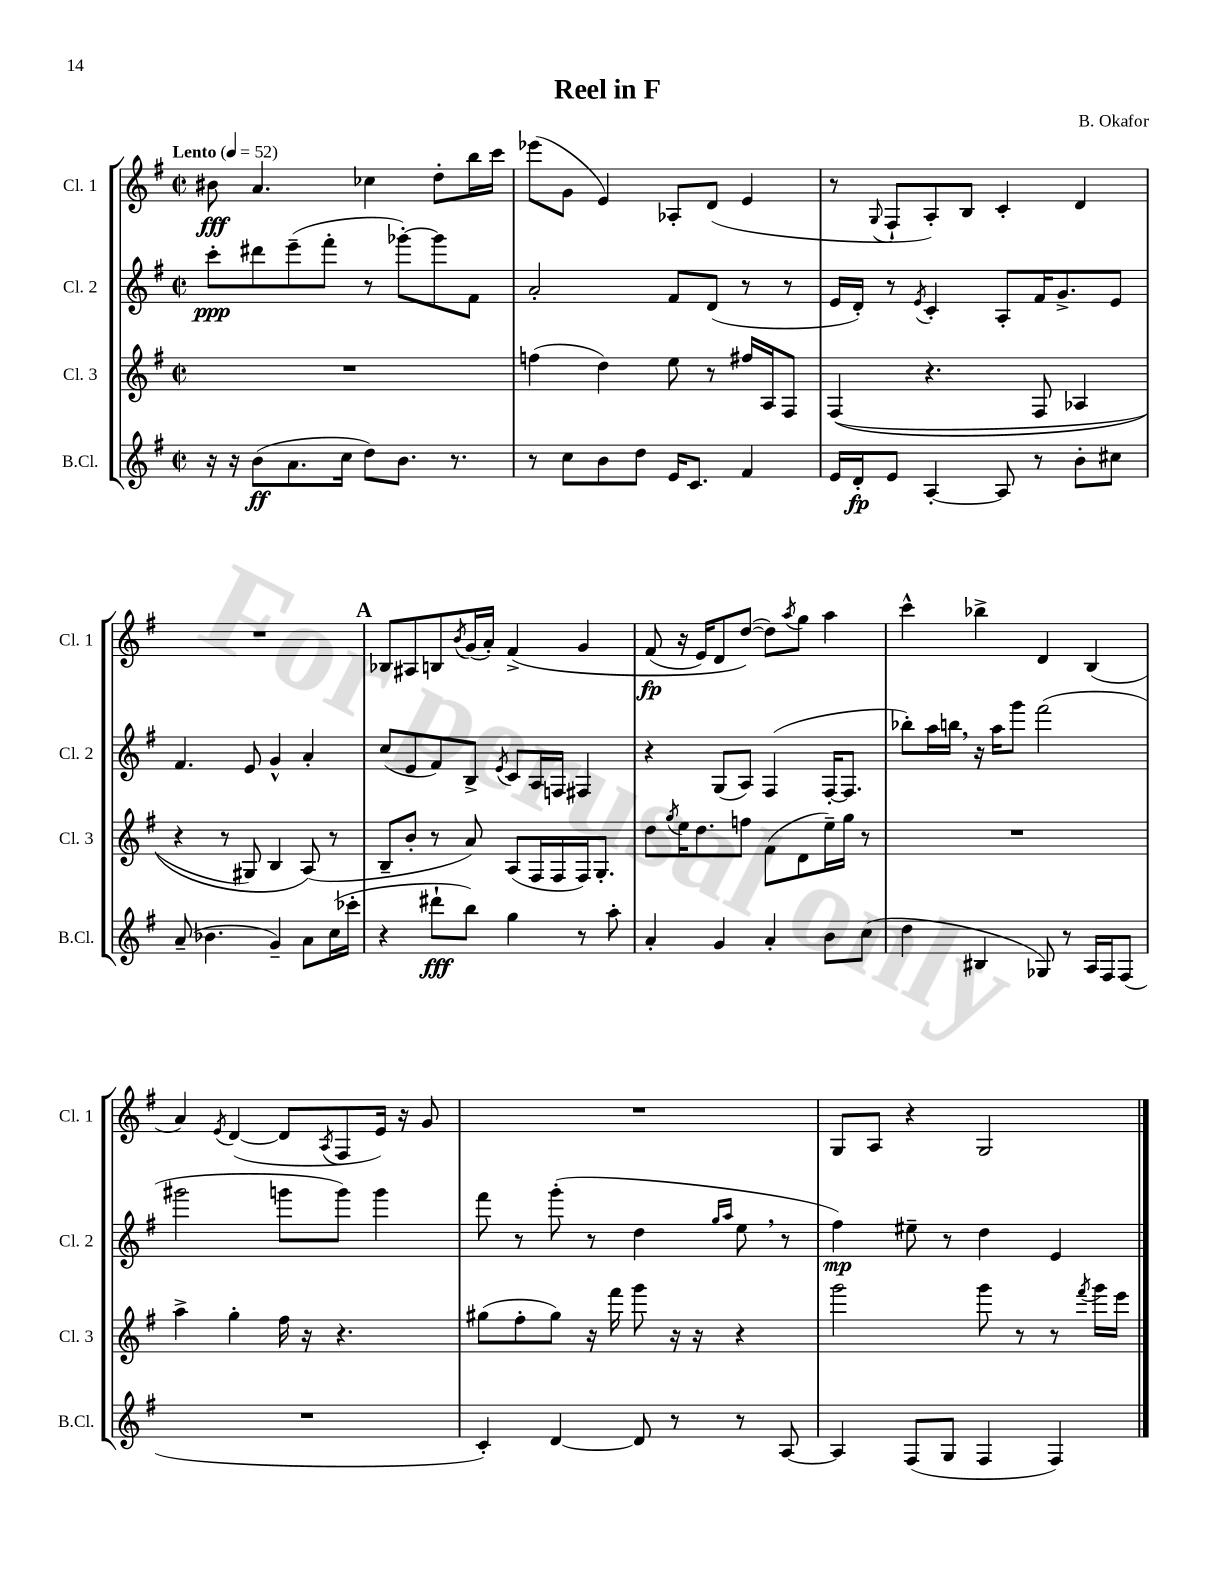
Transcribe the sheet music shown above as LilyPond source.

\header { title = "Reel in F" composer = "B. Okafor" }
<<
\new StaffGroup <<
\new Staff = "s0" \with { instrumentName = "Cl. 1" shortInstrumentName = "Cl. 1" } {
    \clef treble \key g \major \defaultTimeSignature \time 2/2 \tempo "Lento" 4 = 52
    bis'8\fff a'4. ces''4 d''8-. b''16 c'''16 |
    ees'''8( g'8 e'4) aes8-. d'8( e'4 |
    r8 \appoggiatura { g8 } fis8-! a8-.) b8 c'4-. d'4 |
    R1 |
    \mark \markup { \bold "A" } bes8 ais8 b8 \acciaccatura { b'8 } g'16( a'16-.) fis'4->\( g'4 |
    fis'8\fp( r16 e'16) d'8 d''8~(\) d''8) \acciaccatura { a''8 } g''8 a''4 |
    c'''4-^ bes''4-> d'4 b4( |
    a'4) \acciaccatura { e'8 } d'4~( d'8 \acciaccatura { a8 } fis8 e'16) r16 g'8 |
    R1 |
    g8 a8 r4 g2 \bar "|." |
}
\new Staff = "s1" \with { instrumentName = "Cl. 2" shortInstrumentName = "Cl. 2" } {
    \clef treble \key g \major \defaultTimeSignature \time 2/2
    c'''8-.\ppp dis'''8 e'''8--( fis'''8-. r8 ges'''8~-.) ges'''8 fis'8 |
    a'2-. fis'8 d'8( r8 r8 |
    e'16 d'16-.) r8 \acciaccatura { e'8 } c'4-. a8-. fis'16 g'8.-> e'8 |
    fis'4. e'8 g'4-^ a'4-. |
    \mark \markup { \bold "A" } c''8( e'8 fis'8) b8-> \acciaccatura { e'8 } c'8 a16 f16 fis4 |
    r4 g8( a8) fis4( fis16~-. fis8. |
    bes''8-.) a''16 b''16 \breathe r16 a''16 g'''8 fis'''2( |
    gis'''2 g'''8 g'''8) g'''4 |
    fis'''8 r8 g'''8-.( r8 d''4 \grace { g''16 a''16 } e''8 \breathe r8 |
    fis''4\mp) eis''8-- r8 d''4 e'4 \bar "|." |
}
\new Staff = "s2" \with { instrumentName = "Cl. 3" shortInstrumentName = "Cl. 3" } {
    \clef treble \key g \major \defaultTimeSignature \time 2/2
    R1 |
    f''4( d''4) e''8 r8 fis''16 a16 fis8 |
    fis4(\( r4. fis8 aes4 |
    r4 r8 gis8) b4 a8(\) r8 |
    \mark \markup { \bold "A" } b8-- b'8-. r8 a'8) a8( fis16 fis16 fis16) g8.-. |
    d''8 \acciaccatura { g''8 } e''16 d''8. f''8 fis'8( d'8 e''16--) g''16 r8 |
    R1 |
    a''4-> g''4-. fis''16 r16 r4. |
    gis''8( fis''8-. gis''8) r16 fis'''16 g'''8 r16 r16 r4 |
    g'''2 g'''8 r8 r8 \acciaccatura { fis'''8 } g'''16 e'''16 \bar "|." |
}
\new Staff = "s3" \with { instrumentName = "B.Cl." shortInstrumentName = "B.Cl." } {
    \clef treble \key g \major \defaultTimeSignature \time 2/2
    r16 r16 b'8\ff( a'8. c''16 d''8) b'8. r8. |
    r8 c''8 b'8 d''8 e'16 c'8. fis'4 |
    e'16 d'16-.\fp e'8 a4~-. a8 r8 b'8-. cis''8 |
    a'8--( bes'4. g'4--) a'8 c''16( ces'''16-. |
    \mark \markup { \bold "A" } r4 dis'''8-!\fff b''8) g''4 r8 a''8-. |
    a'4-. g'4 a'4-. b'8 c''8( |
    d''4 bis4 ges8) r8 a16 fis16 fis8( |
    R1 |
    c'4-.) d'4~ d'8 r8 r8 a8~ |
    a4 fis8( g8 fis4 fis4) \bar "|." |
}
>>
>>
\layout { \context { \Score \remove "Bar_number_engraver" } }
